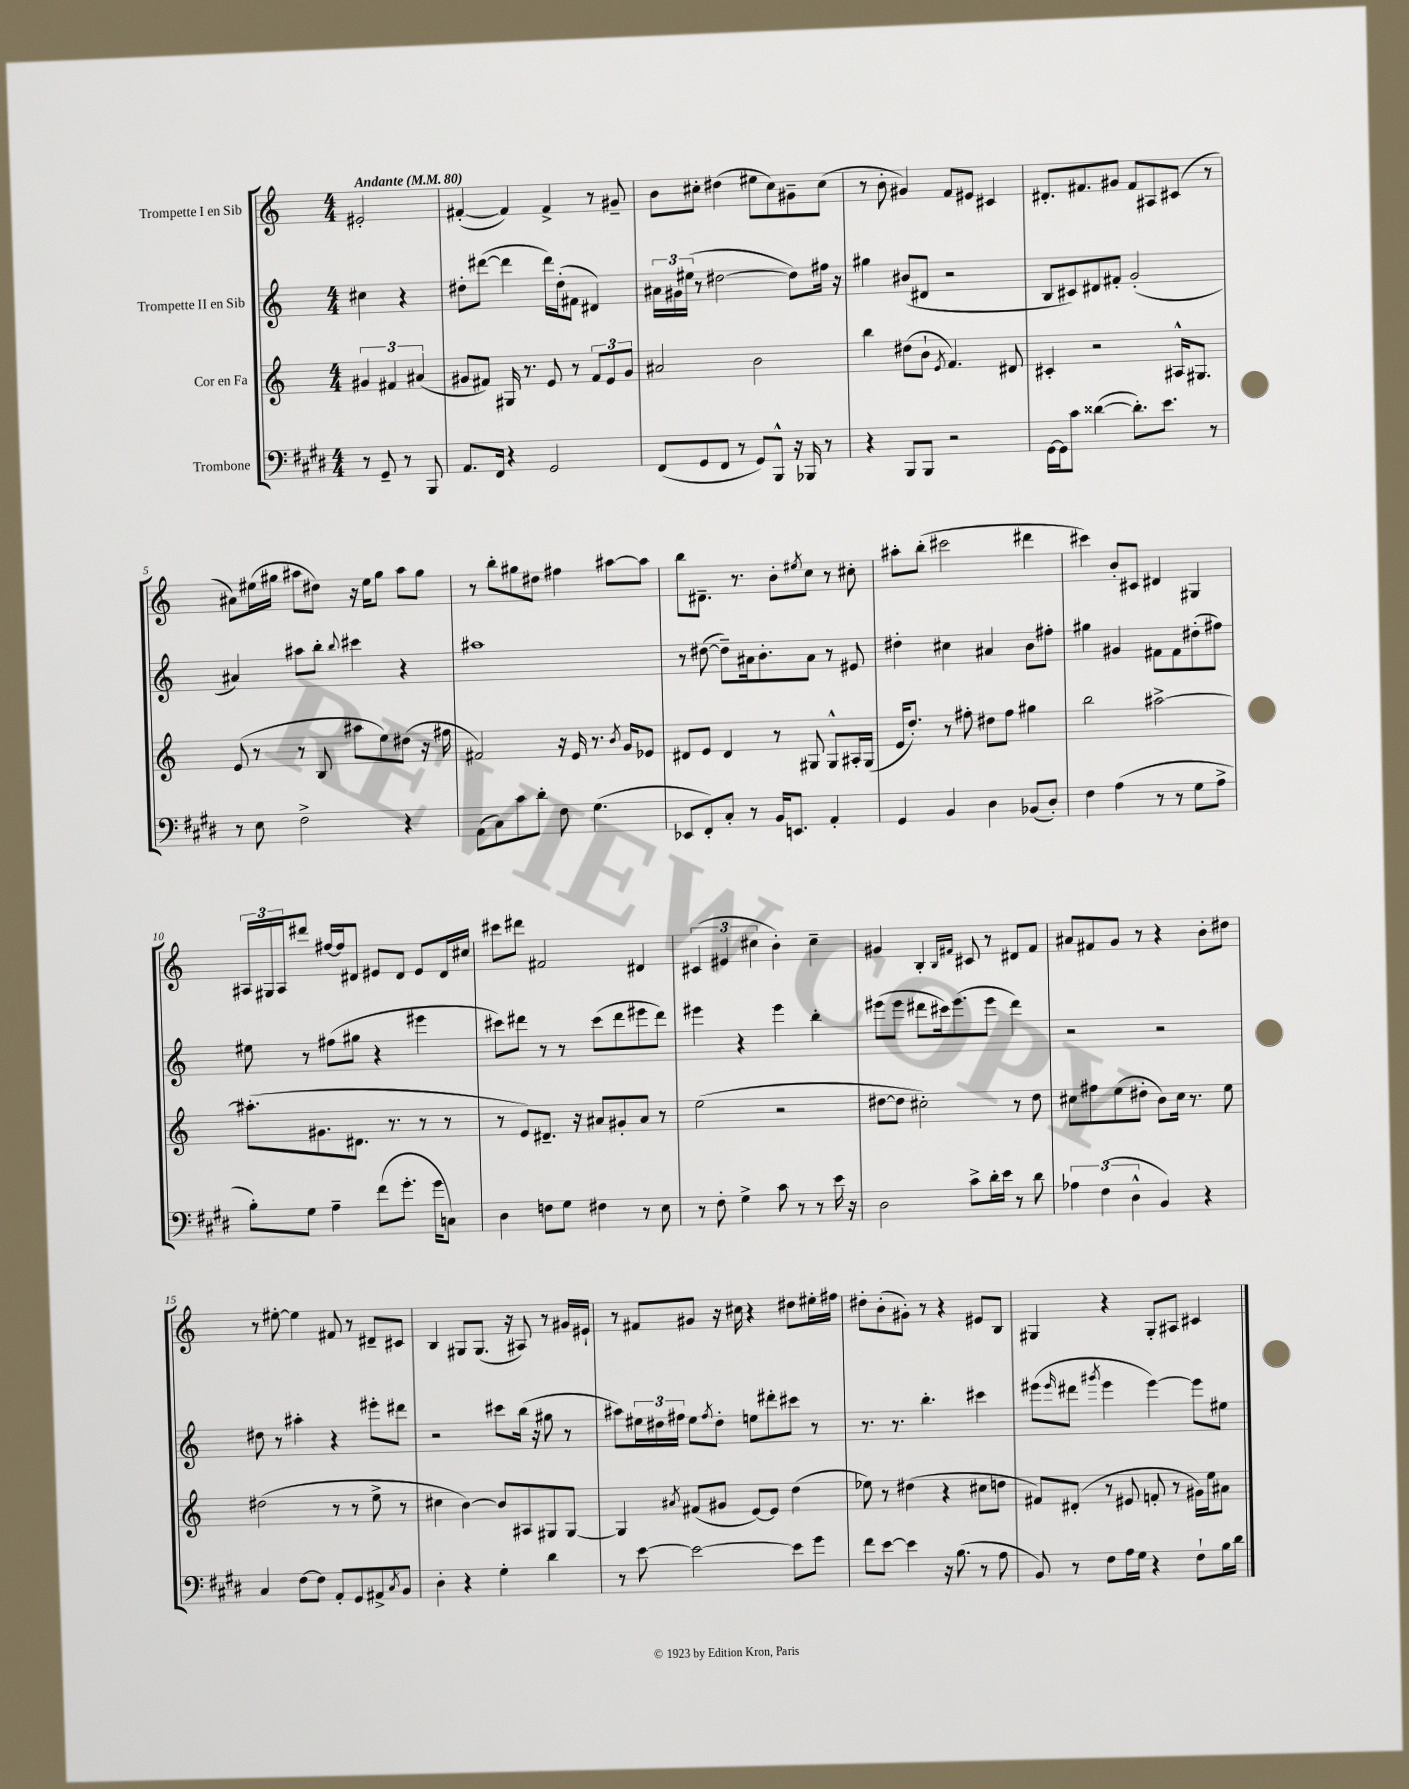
<<
\new StaffGroup <<
\new Staff = "s0" \with { instrumentName = "Trompette I en Sib" } {
    \clef treble \key c \major \numericTimeSignature \time 4/4 \partial 2 \tempo "Andante" 4 = 80
    eis'2-. |
    fis'4~-.( fis'4) fis'4-> r8 gis'8-- |
    b'8 cis''8-. dis''4( eis''8 cis''8) gis'8-- cis''8( |
    r8 b'8-. gis'4) f'8 eis'8 cis'4 |
    dis'8.-. fis'8. gis'8 fis'8 ais8 cis'8( r8 |
    ais'8) eis''16( gis''16 ais''8 dis''8) r16 eis''16 gis''8 ais''8 gis''8 |
    r8 b''8-. gis''8 dis''8 fis''4 ais''8~ ais''8 |
    b''8 dis'8.-- r8. b'8-. \acciaccatura { eis''8 } c''8 r8 cis''8-. |
    ais''8-. b''8-.( cis'''2 dis'''4 |
    cis'''4) b'8-. cis'8 dis'4 gis4 |
    \tuplet 3/2 { ais16 gis16 ais16 } dis'''8 fis''16~ fis''16 dis'8 eis'8 dis'8 eis'8 dis'16 cis''16 |
    cis'''8 dis'''8 fis'2 dis'4 |
    \tuplet 3/2 { cis'4( eis'4 cis''4 } b'4-.) cis''4-- |
    gis'4 b4-. \grace { b16 fis'16 } cis'8 r8 dis'8 fis'8 |
    ais'8 fis'8 g'8 r8 r4 b'8-. dis''8 |
    r8 eis''8~-. eis''4 fis'8 r8 dis'8-- cis'8 |
    b4 gis8 gis8.( r16 ais8) r8 gis'16 eis'16-! |
    r8 fis'8 gis'8 r16 cis''16 r4 dis''8 eis''16-. fis''16 |
    dis''8-. b'8-.( gis'8-.) r8 r4 eis'8 b8 |
    gis4 r4 gis8-. ais8 cis'4 \bar "|." |
}
\new Staff = "s1" \with { instrumentName = "Trompette II en Sib" } {
    \clef treble \key c \major \numericTimeSignature \time 4/4 \partial 2
    cis''4 r4 |
    dis''8-. dis'''8~( dis'''4 dis'''16) dis''16-.( fis'8 dis'4) |
    \tuplet 3/2 { ais'16 gis'16 eis''16( } r8 dis''2~ dis''8) fis''16 r16 |
    gis''4 bis'8( dis'8 r2 |
    b8 cis'8) dis'8 fis'8-. g'2-.( |
    ais'4) ais''8 b''8-. \appoggiatura { b''8 } cis'''4 r4 |
    ais''1 |
    r8 dis''8~( dis''8--) ais'16 b'8.-. ais'8 r8 eis'8 |
    dis''4-. cis''4 ais'4 b'8 fis''8-. |
    gis''4 gis'4 fis'8 fis'8 dis''8-.( fis''8) |
    eis''8 r8 fis''8( gis''8 r4 eis'''4 |
    cis'''8) dis'''8 r8 r8 cis'''8( dis'''8 eis'''8 dis'''8) |
    eis'''4 r4 eis'''4 b''4-. |
    eis'''8( eis'''8 dis'''8 cis'''16) eis'''8.( eis'''8 dis'''4) |
    r2 r2 |
    dis''8 r8 ais''4-. r4 eis'''8-. dis'''8 |
    r2 cis'''8 b''16( r16 gis''8 r8 |
    ais''8) \tuplet 3/2 { eis''16 dis''16 fis''16 } eis''8 \acciaccatura { fis''8 } dis''8-. e''8 dis'''8-. cis'''8 r8 |
    r8. r8. b''4.-. cis'''4 |
    eis'''8( \grace { eis'''16 } dis'''8 \acciaccatura { gis'''8 } eis'''4 eis'''4~) eis'''8 eis''8 \bar "|." |
}
\new Staff = "s2" \with { instrumentName = "Cor en Fa" } {
    \clef treble \key c \major \numericTimeSignature \time 4/4 \partial 2
    \tuplet 3/2 { gis'4 fis'4 ais'4( } |
    gis'8 fis'8) gis16 r8. e'8 r8 \tuplet 3/2 { fis'8 e'8 gis'8 } |
    ais'2 b'2 |
    b''4 dis''8( b'8-! \acciaccatura { e'8 } f'4.) dis'8 |
    cis'4-. r2 ais16-^ gis8. |
    e'8( r8 r8 b8 ais''8 e''8) dis''8( r16 fis''16 |
    fis'2) r16 e'16 r8. \acciaccatura { b'8 } g'16 ees'8 |
    dis'8 e'8 dis'4 r8 gis8 gis8-^ ais16-. gis16( |
    e'16 d''8.-.) r8 fis''8-. dis''8 fis''8 gis''4 |
    b''2 ais''2~-> |
    ais''8.-.( gis'8. dis'8. r8. r8 r8 |
    r8 e'8) dis'8.-- r16 ais'8 gis'8-. ais'8 r8 |
    e''2( r2 |
    dis''8~ dis''8 cis''2-.) r8 dis''8 |
    cis''8 fis''8 e''8( dis''8-. b'8) cis''16 r8. e''8 |
    dis''2( r8 r8 e''8-> r8 |
    cis''4 b'4~) b'8 ais8 gis8 gis8~ |
    gis4 \acciaccatura { ais'8 } fis'8( gis'8 e'8~) e'8 d''4( |
    ees''8) r8 dis''4( r4 cis''8 d''8 |
    fis'8) dis'8-.( r8 eis'8 f'8-. r8 gis'16) e''16 ais'8 \bar "|." |
}
\new Staff = "s3" \with { instrumentName = "Trombone" } {
    \clef bass \key e \major \numericTimeSignature \time 4/4 \partial 2
    r8 gis,8-- r8 b,,8 |
    a,8. fis,16 r4 gis,2 |
    fis,8( gis,8 fis,8 r8 gis,8) b,,8-^ r16 bes,,16 r8 |
    r4 b,,8 b,,8 r2 |
    gis,16~ gis,16 cis'8 disis'4~( disis'8.-.) e'8. r8 |
    r8 e8 fis2-> r4 |
    a,8( cis8) cis'8 dis'8-. fis8 gis4.( |
    ees,8 fis,8-.) cis8-. r8 b,16 e,8. a,4-. |
    gis,4 b,4 dis4 bes,8( dis8-.) |
    fis4 a4( r8 r8 gis8 a8-> |
    b8-.) gis8 a4-- fis'8( gis'8.-. gis'16 c8) |
    dis4 f8 gis8 fis4 r8 e8 |
    r8 fis8-. gis4-> cis'8 r8 r8 e'16 r16 |
    dis2 cis'8-> dis'16-. e'16 r8 dis'8 |
    \tuplet 3/2 { aes4 fis4( dis4-^ } b,4) r4 |
    cis4 fis8~ fis8 a,8-. gis,8 ais,8-> \acciaccatura { cis8 } b,8 |
    dis4-. r4 gis4-. dis'4 |
    r8 e'8~ e'2~ e'8 gis'8 |
    fis'8 e'8~ e'4 r16 b8.( r8 a8 |
    b,8) r8 fis8 a16 gis16 r4 fis8-! b16 dis'16 \bar "|." |
}
>>
>>
